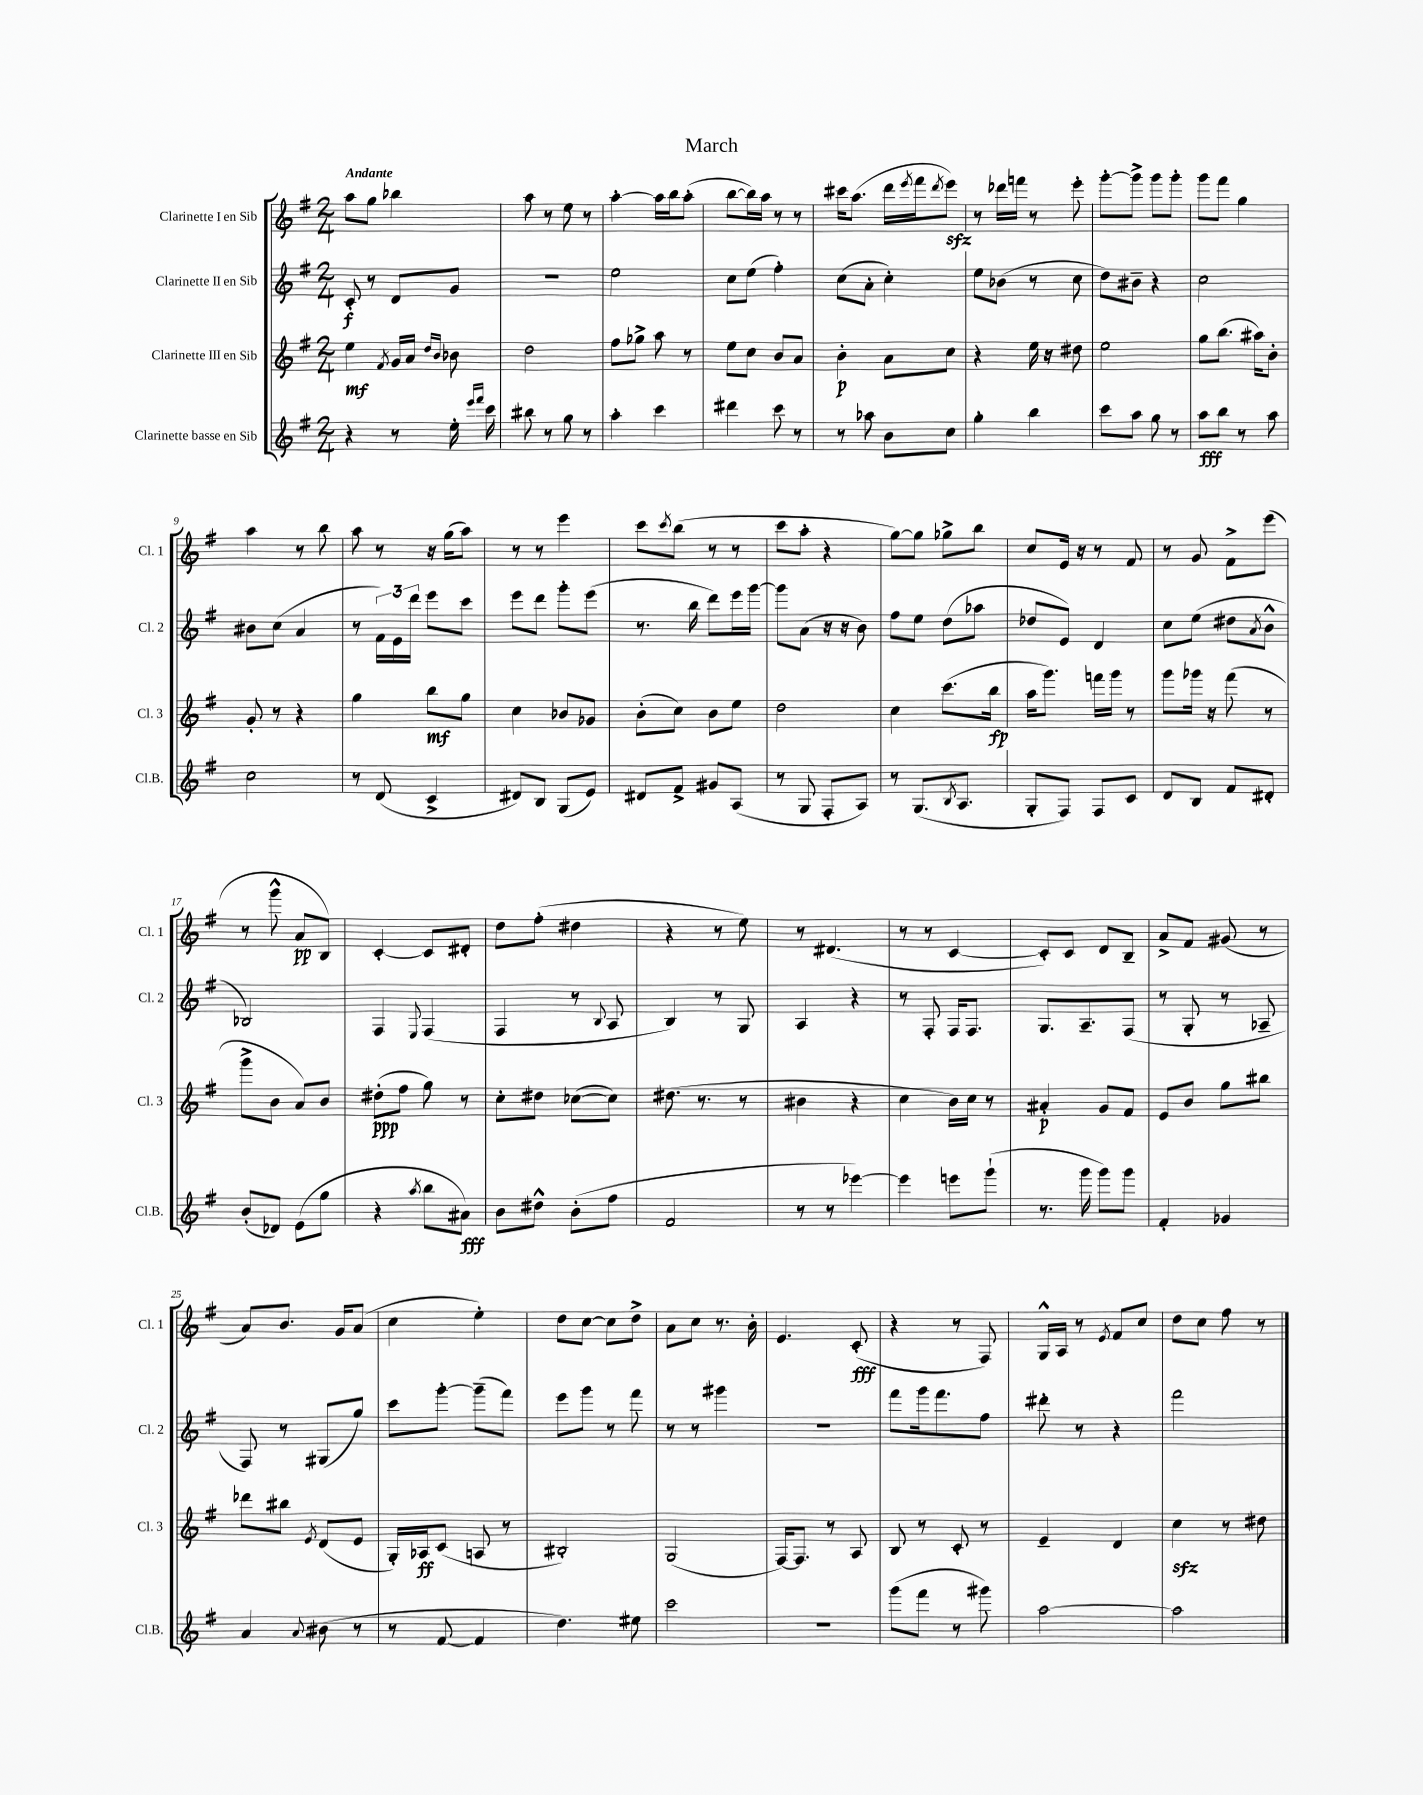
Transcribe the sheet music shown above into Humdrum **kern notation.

**kern	**kern	**kern	**kern
*staff4	*staff3	*staff2	*staff1
*clefG2	*clefG2	*clefG2	*clefG2
*k[f#]	*k[f#]	*k[f#]	*k[f#]
*M2/4	*M2/4	*M2/4	*M2/4
4r	4ee	8c'	8aa
.	.	8r	8gg
.	8qf#	.	.
8r	16g	8d	4bb-
.	16a	.	.
.	16qqdd	.	.
.	16qqb	.	.
16ee'	8b-	8g	.
16qqeee	.	.	.
16qqfff#	.	.	.
16ccc	.	.	.
=	=	=	=
8bb#	2dd	2r	8aa
8r	.	.	8r
8gg	.	.	8ee
8r	.	.	8r
=	=	=	=
4aa'	8ff#	2ee	[4aa'
.	8gg-^	.	.
4ccc	8aa	.	16aa]
.	.	.	16bb
.	8r	.	(8aa'
=	=	=	=
4ddd#	8ee	8cc	[8bb
.	8cc	(8ee	16bb])
.	.	.	16aa
8ccc	8b	4ff#')	8r
8r	8a	.	8r
=	=	=	=
8r	4b'	(8cc	16ccc#
.	.	.	(8.aa
8aa-	.	8a'	.
8b	8a	4cc')	16ddd
.	.	.	8qeee
.	.	.	16fff#
.	.	.	8qddd
8cc	8cc	.	8eee)
=	=	=	=
4gg'	4r	8ee	8r
.	.	(8b-	16ddd-
.	.	.	16fff
4bb	16ee	8r	8r
.	16r	.	.
.	8dd#	8cc	8eee'
=	=	=	=
8ccc	2ee	8dd)	[8ggg'
8aa	.	8b#~	8ggg^]
8gg	.	4r	8ggg
8r	.	.	8ggg'
=	=	=	=
8aa	8gg	2cc	8ggg
8bb	(8.bb	.	8fff#
8r	.	.	4gg
.	16aa#)	.	.
8aa	8b'	.	.
=	=	=	=
2cc	8g'	8b#	4aa
.	8r	(8cc	.
.	4r	4a	8r
.	.	.	8bb
=	=	=	=
8r	4gg	8r	8aa
(8d	.	24f#)	8r
.	.	24e	.
.	.	24ddd	.
4c^	8bb	8eee	16r
.	.	.	(16gg
.	8gg	8ccc	8aa)
=	=	=	=
8d#)	4cc	8eee	8r
8B	.	8ddd	8r
(8G	8b-	8ggg'	4eee
8e)	8g-	(8eee	.
=	=	=	=
8d#	(8b'	8.r	8ccc
.	.	.	8qccc
8f#^	8cc)	.	(8bb
.	.	16bb	.
8g#	8b	8ddd)	8r
(8A	8ee	16eee	8r
.	.	[16ggg	.
=	=	=	=
8r	2dd	8ggg]	8ccc
8G	.	(8a	8aa'
8F#'	.	16r	4r
.	.	16r	.
8A)	.	8b)	.
=	=	=	=
8r	4cc	8ff#	[8gg)
(8.G	.	8ee	8gg]
.	(8.ccc	(8dd	8gg-^
8qB	.	.	.
8.A	.	.	.
.	.	8aa-	8bb
.	16bb	.	.
=	=	=	=
8G'	16aa	8dd-	8cc
.	8.ggg)	.	.
8F#)	.	8e)	16e
.	.	.	16r
8F#	16fff	4d	8r
.	16ggg	.	.
8c	8r	.	8f#
=	=	=	=
8d	8ggg	8cc	8r
8B	16ggg-	(8ee	8g
.	16r	.	.
8f#	(8fff#	8dd#	8f#^
.	.	8qa	.
8d#'	8r	8b^^	(8eee
=	=	=	=
(8b'	8ggg^	2B-)	8r
8d-)	8b	.	8ggg^^
(8e	8a)	.	8a
8gg	8b	.	8B)
=	=	=	=
4r	(8dd#'	4F#	[4c'
.	8ff#	.	.
8qaa	.	8qqE	.
8bb	8gg)	(4F#	8c]
8a#)	8r	.	8d#'
=	=	=	=
8b	8cc'	4F#	8dd
8dd#^^	8dd#	.	(8ff#'
(8b'	([8cc-	8r	4dd#
.	.	8qqB	.
8ff#	8cc-])	8A	.
=	=	=	=
2f#	(8.dd#	4B)	4r
.	8.r	.	.
.	.	8r	8r
.	8r	8G	8ee)
=	=	=	=
8r	4b#	4A	8r
8r	.	.	(4.d#
[4eee-)	4r	4r	.
=	=	=	=
4eee-]	4cc	8r	8r
.	.	8F#'	8r
8eee	16b)	16F#	[4c
.	16cc	8.F#	.
(8ggg`	8r	.	.
=	=	=	=
8.r	4a#'	8.G	8c'])
.	.	.	8c
16ggg	.	8.A~	.
8ggg)	8g	.	8d
8ggg	8f#	(8F#	8B~
=	=	=	=
4f#'	8e	8r	8a^
.	8b	8G'	8f#
4g-	8gg	8r	(8g#
.	8bb#	8A-~	8r
=	=	=	=
4a	8ddd-	8F#)	8a)
.	8bb#	8r	8.b
8qqa	8qe	.	.
(8b#	(8d	(8G#	.
.	.	.	16g
8r	8e	8gg)	(8a
=	=	=	=
8r	16G')	8ccc	4cc
.	16A-	.	.
[8f#	(8c	[8ggg'	.
4f#]	8A	(8ggg~]	4ee')
.	8r	8fff#)	.
=	=	=	=
4.dd)	2B#')	8eee	8dd
.	.	8ggg	[8cc
.	.	8r	8cc]
8ee#	.	8fff#	8dd^
=	=	=	=
2ccc	(2G	8r	8a
.	.	8r	8cc
.	.	4ggg#	8.r
.	.	.	16b'
=	=	=	=
2r	[16F#)	2r	4.e
.	8.F#]	.	.
.	8r	.	.
.	8A	.	(8c'
=	=	=	=
(8ggg	8B	8fff#	4r
8fff#	8r	16ggg	.
.	.	8.fff#	.
8r	8c'	.	8r
8ggg#)	8r	8ff#	8F#)
=	=	=	=
[2aa	4e~	8ddd#'	16G^^
.	.	.	16A
.	.	8r	8r
.	.	.	8qe
.	4d	4r	8f#
.	.	.	8cc
=	=	=	=
2aa]	4cc	2fff#	8dd
.	.	.	8cc
.	8r	.	8ff#
.	8dd#	.	8r
==	==	==	==
*-	*-	*-	*-
